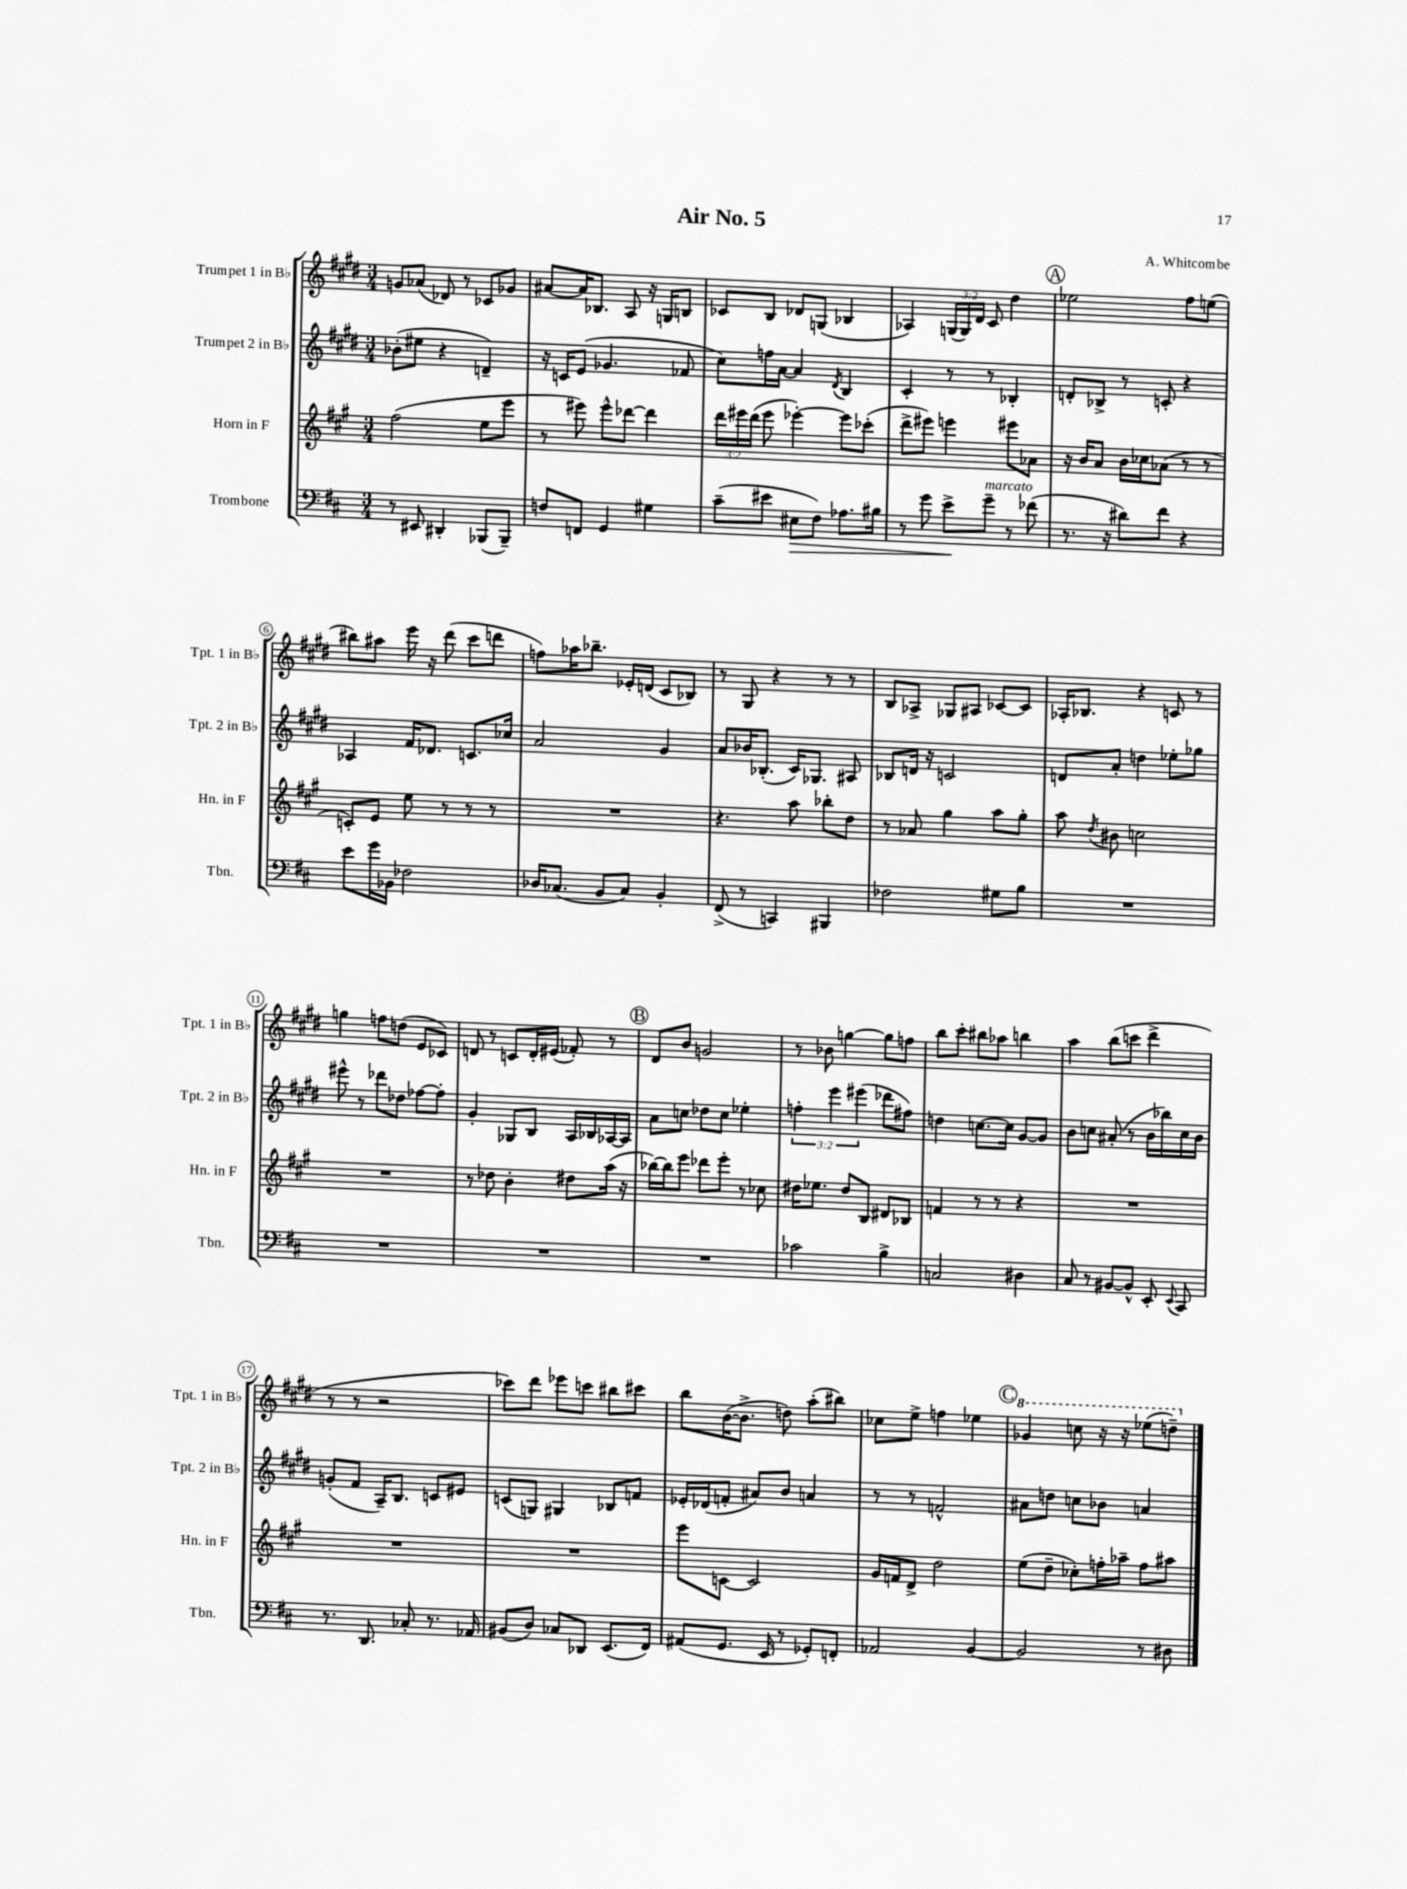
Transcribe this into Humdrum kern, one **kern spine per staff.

**kern	**kern	**kern	**kern
*staff4	*staff3	*staff2	*staff1
*clefF4	*clefG2	*clefG2	*clefG2
*k[f#c#]	*k[f#c#g#]	*k[f#c#g#d#]	*k[f#c#g#d#]
*M3/4	*M3/4	*M3/4	*M3/4
8r	(2ff#	(8b-'	8g
8EE#	.	8ee#	(8a-
4DD#'	.	4r	8d-)
.	.	.	8r
(8BBB-	8ee	4d~)	8c-
8BBB-~)	8eee	.	8g-
=	=	=	=
8F	8r	16r	[8a#
.	.	16c	.
8FF	8eee#)	(8e	16a#]
.	.	.	8.B-
4GG	8eee#^^	4.g-	.
.	[8ddd-	.	8A
4G#	4ddd-]	.	16r
.	.	.	16G
.	.	8f-	8B
=	=	=	=
(8c#~	24ddd	8cc#)	8c-
.	24eee#	.	.
.	(24ddd	.	.
8e#	8eee#	16ff	8B
.	.	[16a	.
8E#	[4eee-')	4a]	8d-
8F#)	.	.	(8G
.	.	8qd#	.
8.A-	8eee-]	4B	4B-
.	(8ccc-'	.	.
16B#	.	.	.
=	=	=	=
8r	8ddd^	4c#'	4A-)
8g	8eee#)	.	.
8e^	4eee	8r	(24G
.	.	.	24G)
.	.	.	24d#
8g~	.	8r	8c#
8r	8eee#	4B-'	4dd#
(8f-	8a-	.	.
=	=	=	=
8.r	16r	8d'	2ee-
.	16b	.	.
.	8a	8B-^	.
16r	.	.	.
8d#)	16b	8r	.
.	16cc-	.	.
8f#	(8a-	8c'	.
4r	8r	4r	8ff#
.	8r	.	(8ee
=	=	=	=
8e	8c')	4A-	8bb#)
16g	8e	.	8aa#
16BB-	.	.	.
2F-	8ee	16f#	16eee
.	.	8.d-	16r
.	8r	.	(8ddd#
.	8r	8.c	8ccc#
.	8r	.	8ddd
.	.	16cc-	.
=	=	=	=
16D-	2.r	2a	8ff)
(8.C-	.	.	.
.	.	.	16aa-
.	.	.	8.bb-~
8BB	.	.	.
8C-)	.	.	16e-'
.	.	.	(16d
4BB'	.	4g#	8c#
.	.	.	8B-)
=	=	=	=
(8FF#^	4.r	8a	8r
8r	.	16b-	8G#
.	.	(8.B-'	.
4CC)	.	.	4r
.	8aa	16c#)	.
.	.	8.G-	.
4BBB#	8bb-'	.	8r
.	8dd	8A#	8r
=	=	=	=
2F-	8r	8B-	8B
.	8a-	16d	8A-^
.	.	16r	.
.	4gg#	2c	8G-
.	.	.	8A#
8G#	8aa	.	[8c-
8B	8gg#'	.	8c-]
=	=	=	=
2.r	8aa	8d	16A-'
.	.	.	8.B-
.	8qdd	.	.
.	8b#	8a'	.
.	2cc	4dd	4r
.	.	8ee-'	8c
.	.	8gg-	8r
=	=	=	=
2.r	2.r	8eee#^^	4gg
.	.	8r	.
.	.	8ddd-	8ff
.	.	8dd-	(8dd
.	.	[8ff-	8e
.	.	8ff-']	8c-)
=	=	=	=
2.r	8r	4g#'	8d
.	8dd-	.	8r
.	4b'	8G-	8c
.	.	8B	16d'
.	.	.	(16e#
.	8dd#	16A	8f-')
.	.	16B-	.
.	(16aa	[16A-	8r
.	16r	16A-]	.
=	=	=	=
2.r	[16bb-)	8a	8d#
.	16bb-]	.	.
.	8eee	8cc	8b
.	8ddd-	8dd-	2g
.	8eee'	8cc	.
.	8r	4ee-'	.
.	8cc-	.	.
=	=	=	=
2c-	16dd#	6ff'	8r
.	8.ee-	.	.
.	.	.	8b-
.	.	6eee	.
.	8dd#	.	[4gg
.	.	(6eee#	.
.	8B	.	.
4B^	8d#	8ddd-	8gg]
.	8B-	8ff#)	8ff
=	=	=	=
2C	4f	4dd	8bb
.	.	.	8ccc#'
.	8r	[8.cc	8bb#
.	8r	.	8aa-
.	.	16cc]	.
4D#	4r	[8g#	4bb
.	.	8g#]	.
=	=	=	=
8C#	2.r	8b	4aa
8r	.	8cc	.
[8BB#	.	(8a#'	(8bb
8BB#^^]	.	8r	8ccc
8EE'	.	16b	4ddd#^
.	.	16bb-)	.
8qqEE	.	.	.
8CC#	.	16cc	.
.	.	16b	.
=	=	=	=
8.r	2.r	(8g'	8r
.	.	8f#	8r
8.DD	.	.	.
.	.	16A~)	2r
.	.	8.B	.
8C-'	.	.	.
8.r	.	8c	.
.	.	8e#	.
16AA-	.	.	.
=	=	=	=
(8BB#	2.r	(8c	8ccc-)
8D)	.	8G)	8ddd#
8C-	.	4G#	8eee-
8DD-	.	.	8ccc
(8.EE	.	8B-	8bb#
.	.	8f	8ccc#
16FF#)	.	.	.
=	=	=	=
(8AA#	8eee	16e-'	8bb
.	.	(16d-	.
8.GG	[8c	8f'	([16b
.	.	.	8.b^]
.	2c]	8a#)	.
16EE	.	.	.
8r	.	8b	8dd)
8GG-')	.	4a	(8aa'
8FF'	.	.	8bb#)
=	=	=	=
2AA-	16g#	8r	8cc-
.	16f	.	.
.	8d^	8r	8ee^
.	2dd	2f^^	4ff
[4BB	.	.	4ee-
=	=	=	=
2BB]	(8ee	8a#	4gg-
.	8dd~	8dd	.
.	8cc-')	8cc	8ccc
.	16ff'	8b-	16r
.	16aa-~	.	16r
8r	8ff	4a	(8eee-
8D#	8aa#	.	8ddd~)
==	==	==	==
*-	*-	*-	*-
